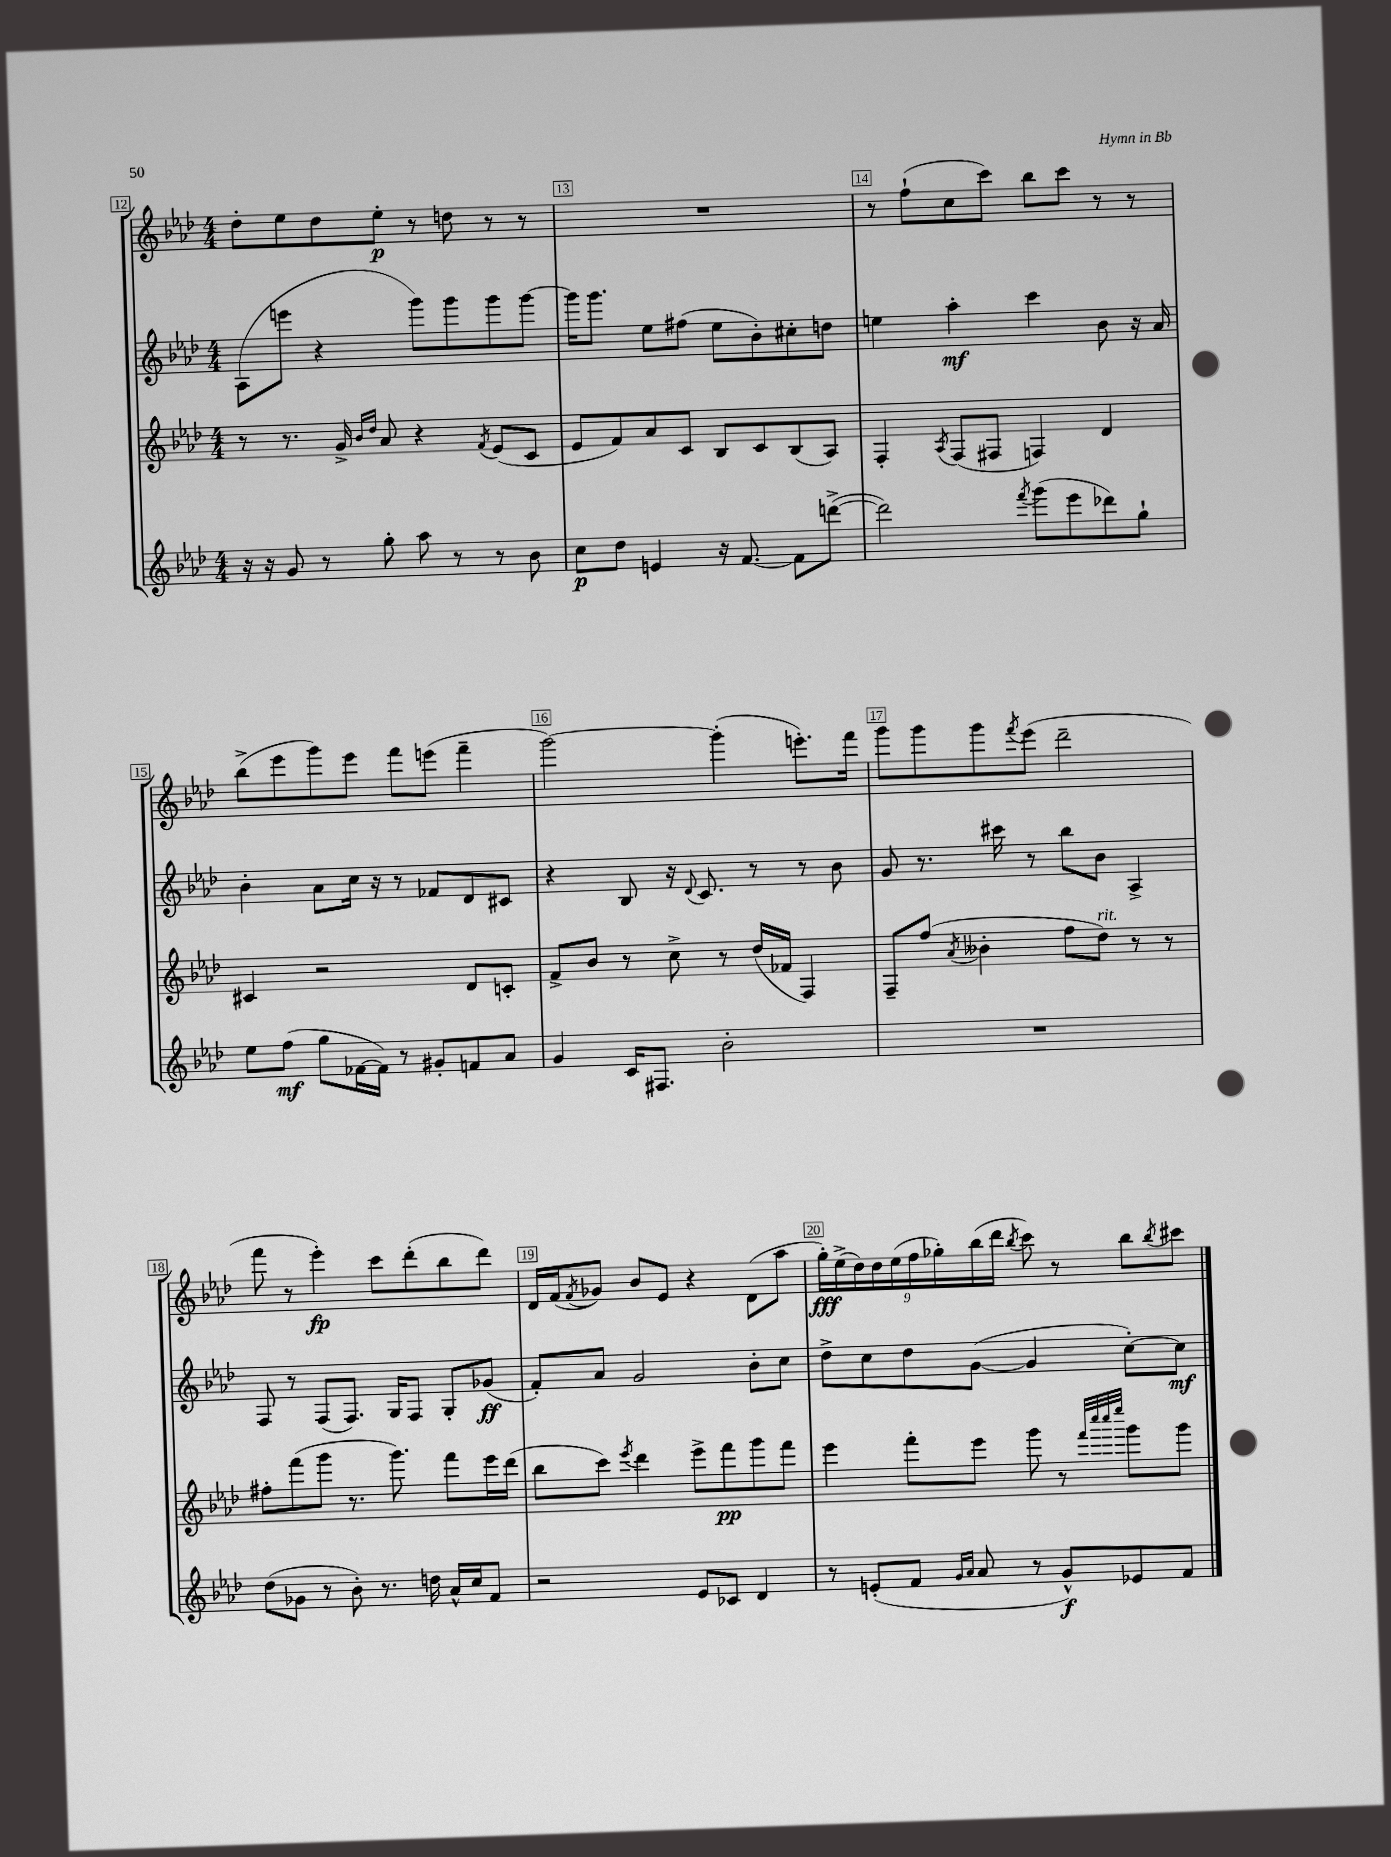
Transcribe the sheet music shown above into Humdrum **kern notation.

**kern	**kern	**kern	**kern
*staff4	*staff3	*staff2	*staff1
*clefG2	*clefG2	*clefG2	*clefG2
*k[b-e-a-d-]	*k[b-e-a-d-]	*k[b-e-a-d-]	*k[b-e-a-d-]
*M4/4	*M4/4	*M4/4	*M4/4
16r	8r	(8A-\L	8dd-'\L
16r	.	.	.
8g/	8.r	8eee\J	8ee-\
8r	.	4r	8dd-\
.	16g^/	.	.
.	16qqb-/LL	.	.
.	16qqdd-/JJ	.	.
8gg'\	8a-/	.	8ee-'\J
8aa-\	4r	8ggg\L)	8r
8r	.	8ggg\	8dd\
.	8qf/	.	.
8r	(8e-/L	8ggg\	8r
8b-\	8c/J	[8ggg\J	8r
=	=	=	=
8cc\L	8e-/L	16ggg\]LK	1r
.	.	8.ggg\J	.
8dd-\J	8f/)	.	.
4e/	8a-/	8ee-\L	.
.	8c/J	(8ff#\J	.
16r	8B-/L	8ee-\L	.
[8.f/	.	.	.
.	8c/	8b-'\)	.
8f\]L	(8B-/	8cc#'\	.
([8ddd^\J	8A-/J)	8dd\J	.
=	=	=	=
2ddd\])	4F'/	4ee\	8r
.	.	.	(8ff`\L
.	8qA-/	.	.
.	(8F/L	4aa-'\	8cc\
.	8F#/J	.	8ccc\J)
8qfff/	.	.	.
(8ggg\L	4F/)	4ccc\	8bb-\L
8eee-\	.	.	8ccc\J
8ddd-\)	4d-/	8b-\	8r
8gg`\J	.	16r	8r
.	.	16a-/	.
=	=	=	=
8ee-\L	4c#/	4b-'\	(8bb-^\L
(8ff\J	.	.	8eee-\
8gg\L	2r	8a-\L	8ggg\)
[16f-\L	.	16cc\Jk	8eee-\J
16f-\]JJ)	.	16r	.
8r	.	8r	8fff\L
8g#'/L	.	8f-/L	(8eee\J
8f/	8d-/L	8d-/	4fff~\
8a-/J	8c'/J	8c#/J	.
=	=	=	=
4g/	8f^/L	4r	[2ggg\)
.	8b-/J	.	.
16c/LK	8r	8B-/	.
8.F#/J	.	.	.
.	8cc^\	16r	.
.	.	8qqd-/	.
.	.	8.c/	.
2b-'\	8r	.	(4ggg'\]
.	(16dd-/LL	8r	.
.	16f-/JJ	.	.
.	4F/)	8r	8.eee'\L)
.	.	8b-\	.
.	.	.	16fff\Jk
=	=	=	=
1r	8F~/L	8g/	8ggg\L
.	(8ff/J	8.r	8ggg\
.	8qa-/	.	.
.	4b--'\	.	8ggg\
.	.	16ccc#\	.
.	.	.	8qfff/
.	.	8r	(8eee-\J
.	8ff\L	8bb-\L	2ddd-~\
.	8dd-\J)	8b-\J	.
.	8r	4A-^/	.
.	8r	.	.
=	=	=	=
(8dd-\L	8ff#'\L	8F/	8fff\
8g-\J	(8fff\	8r	8r
8r	8ggg\J	(8F/L	4eee-'\)
8b-'\)	8.r	8.F/J)	.
8.r	.	.	8ccc\L
.	8.ggg\)	16G/LK	.
.	.	8F/J	(8ddd-'\
16dd\	.	.	.
16a-^^/LL	8fff\L	8G'/L	8bb-\
16cc/J	.	.	.
8f/J	16eee-\L	(8g-/J	8ddd-\J)
.	(16ddd-\JJ	.	.
=	=	=	=
2r	8bb-\L	8f'/L)	16d-/LL
.	.	.	(16f/J
.	.	.	8qf/
.	8ccc\J)	8a-/J	8g-/J)
.	8qeee-/	.	.
.	4ddd-\	2g/	8b-/L
.	.	.	8e-/J
8e-/L	8eee-^\L	.	4r
8c-/J	8fff\	.	.
4d-/	8ggg\	8b-'\L	(8d-\L
.	8fff\J	8cc\J	8aa-\J
=	=	=	=
8r	4eee-\	8dd-^\L	18gg'\LL)
.	.	.	(18ee-^\
.	.	.	18dd-\)
(8e'/L	.	8cc\	.
.	.	.	18dd-\
.	.	.	(18ee-\
8f/J	8fff'\L	8dd-\	.
.	.	.	18ff\
.	.	.	18gg-'\)
16qqg/LL	.	.	.
16qqa-/JJ	.	.	.
8a-/	8eee-\J	([8g\J	.
.	.	.	(18bb-\
.	.	.	18ddd-\JJ
.	.	.	8qbb-/
8r	8ggg\	4g/]	8ccc\)
8g^^/L)	8r	.	8r
.	32qqfff/LLL	.	.
.	32qqcccc/	.	.
.	32qqcccc/	.	.
.	32qqeeee-/JJJ	.	.
8e-/	8ggg\L	[8cc'\L)	8bb-\L
.	.	.	8qbb-/
8f/J	8ggg\J	8cc\]J	8ccc#\J
==	==	==	==
*-	*-	*-	*-
